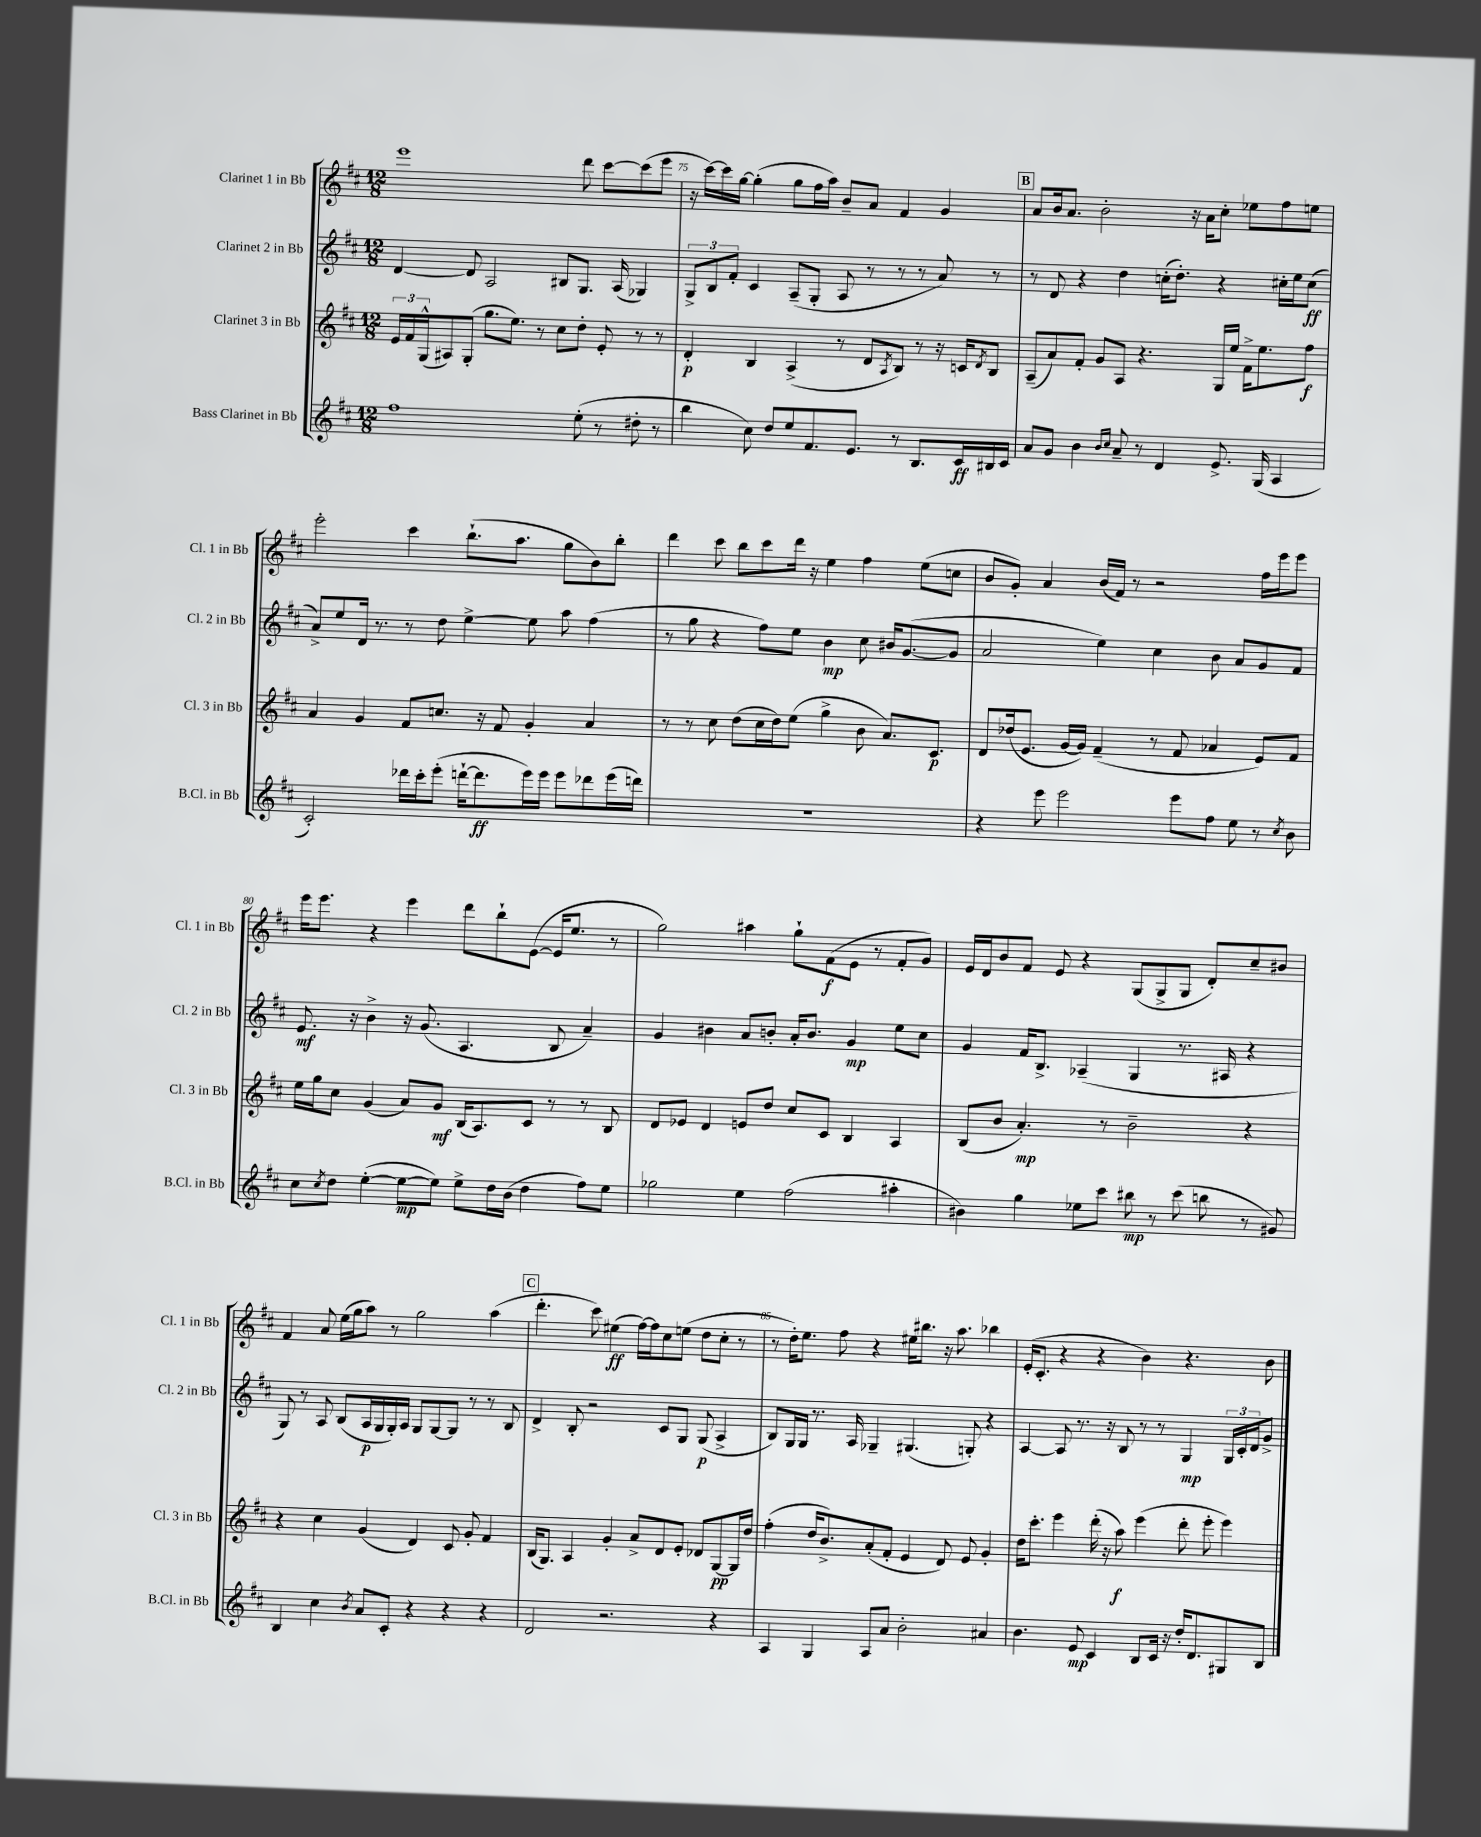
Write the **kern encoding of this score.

**kern	**kern	**kern	**kern
*staff4	*staff3	*staff2	*staff1
*clefG2	*clefG2	*clefG2	*clefG2
*k[f#c#]	*k[f#c#]	*k[f#c#]	*k[f#c#]
*M12/8	*M12/8	*M12/8	*M12/8
1ff#	24e	[4d	1eee
.	24f#	.	.
.	(24G^^	.	.
.	8A#)	.	.
.	(8G'	8d]	.
.	8.gg	2A	.
.	8.ee)	.	.
.	8r	.	.
.	8cc#	8B#	.
(8ee'	8dd'	8.G	8ddd
8r	8e'	.	[8ccc#
.	.	(16A	.
8dd#'	8r	4G-)	(8ccc#]
8r	8r	.	8eee
=	=	=	=
4bb	4d'	12G^	16r
.	.	.	[16ccc#)
.	.	12B	.
.	.	.	16ccc#]
.	.	12f#'	.
.	.	.	[16gg
8cc#)	4B	4c#	(4gg']
8dd	.	.	.
8ee	(4A^	(8A~	8gg
8.f#	.	8G'	16ff#
.	.	.	16aa)
.	8r	8A	8b~
8.e	.	.	.
.	8d	8r	8a
.	8qA	.	.
8r	8B)	8r	4f#
8.B	8r	8r	.
.	16r	8a)	4g
16c#	16c	.	.
.	8qd	.	.
16B#	8B	8r	.
16c#	.	.	.
=	=	=	=
8a	(8A~	8r	8a
8g	8a)	8d	16b
.	.	.	8.a
4b	8f#'	4r	.
.	8g	.	2b'
16qqb	.	.	.
16qqcc#	.	.	.
8a~	8A	4dd	.
8r	4.r	.	.
4d	.	(16cc'	.
.	.	8.dd')	.
.	.	.	16r
.	.	.	16a
8.e^	16G	4r	8cc#'
.	16ee	.	.
.	16f#^	.	8ee-
(16G	8.ee	.	.
4A	.	16cc#'	8ff#
.	.	16ee	.
.	8ff#	(8cc#	8ee
=	=	=	=
2c#')	4a	8a^)	2eee'
.	.	8ee	.
.	4g	16d	.
.	.	8.r	.
16ddd-	8f#	8r	4ccc#
16ccc#'	.	.	.
(8eee'	8.cc	8dd	.
[16ddd`	.	[4ee^	(8.bb`
8.ddd]	16r	.	.
.	8f#	.	.
.	.	.	8.aa
16eee)	4g'	8ee]	.
16eee	.	.	.
8eee	.	8aa	8gg
8ddd-	4a	(4ff#	8b)
(16eee	.	.	8bb'
16ddd)	.	.	.
=	=	=	=
1.r	8r	8r	4ddd
.	8r	8gg	.
.	8cc#	4r	8ccc#
.	(8dd	.	8bb
.	16cc#	8ff#)	8ccc#
.	16dd)	.	.
.	(8ee	8ee	16ddd
.	.	.	16r
.	4gg^	4b	4ee
.	8b	8cc#	4ff#
.	8.a)	16b#	.
.	.	([8.g	.
.	.	.	(8ee
.	8.c#	.	.
.	.	8g]	8cc
=	=	=	=
4r	8d	2a	8b
.	(16dd-	.	8g')
.	8.e	.	.
8eee	.	.	4a
2eee	[16g	.	.
.	16g])	.	.
.	(4f#~	4ee)	(16b
.	.	.	16f#)
.	.	.	8r
.	8r	4cc#	2r
8eee	8f#	.	.
8ff#	4a-	8b	.
8ee	.	8a	.
8r	8e)	8g	16ff#
.	.	.	16eee
8qcc#	.	.	.
8b	8f#	8f#	8eee
=	=	=	=
8cc#	16ee	8.e	16eee
.	16gg	.	8.eee
8qcc#	.	.	.
8dd	8cc#	.	.
.	.	16r	.
([4ee'	(4g	4b^	4r
8ee_	8a)	16r	4eee
.	.	(8.g	.
8ee])	8g	.	.
8ee^	(16B	4.A	8ddd
.	8.A)	.	.
16dd	.	.	8bb`
(16b	.	.	.
4dd	8c#	.	([8e
.	8r	8B	16e]
.	.	.	8.ee
8ff#)	8r	4a~)	.
8ee	8B	.	8r
=	=	=	=
2gg-	8d	4g	2gg)
.	8e-	.	.
.	4d	4b#	.
4ee	8e	8a	4aa#
.	8dd	8b'	.
(2ff#	8cc#	16a'	8gg`
.	.	8.b	.
.	8c#	.	(8f#
.	4B	4g	8e
.	.	.	8r
4aa#'	4A	8ee	8f#'
.	.	8cc#	8g)
=	=	=	=
4b#)	(8B	4g	16e
.	.	.	16d
.	8b	.	8b
4gg	4.a')	16f#	8f#
.	.	8.B^	.
.	.	.	8e
8ee-	.	(4A-~	4r
8ccc#	8r	.	.
8bb#	2b~	4G	(8G
8r	.	.	8G^
(8ccc#	.	8.r	8G
8bb	.	.	8d')
.	.	16A#	.
8r	4r	4r	8cc#~
8g#)	.	.	8b#
=	=	=	=
4B	4r	8G)	4f#
.	.	8r	.
4cc#	4cc#	8A	8a
.	.	(8B	(16ee
.	.	.	16gg
8qb	.	.	.
8a	(4g	16A	8aa)
.	.	16G	.
8c#'	.	16G')	8r
.	.	16A	.
4r	4d)	8G	2gg
.	.	[8G	.
4r	8c#	8G]	.
.	8g'	8r	.
4r	4f#	8r	(4aa
.	.	8B	.
=	=	=	=
2d	(16B	4d^	4.ddd'
.	8.G)	.	.
.	4A	8B'	.
.	.	2r	8ccc#)
2.r	4g'	.	(4ee#
.	8a^	.	[16ff#)
.	.	.	16ff#]
.	8d	8c#	8cc#
.	8e'	8G	(8ee
.	8d-	(8G	8dd
4r	[8G	4A^	8cc#'
.	16G]	.	8r
.	16dd	.	.
=	=	=	=
4A	(4ff#'	8B)	8r
.	.	16G	16dd')
.	.	16G	8.ee
4G	16dd	8.r	.
.	8.b^)	.	.
.	.	.	8ff#
.	.	16A	.
8A	(8a'	4G-~	4r
8a	8f#'	.	.
2b'	4e	(4.G#	16ee#
.	.	.	8.bb#
.	8d)	.	16r
.	.	.	8.aa
.	8e	8G')	.
4a#	4g'	4r	4bb-
=	=	=	=
4.b	16dd	[4A	(16e'
.	8.ccc#'	.	8.c#'
.	4eee	8A]	4r
8e	.	8.r	.
4c#	(16ddd'	.	4r
.	16r	16r	.
.	8aa)	8B	.
8B	(4eee	8r	4b)
16c#	.	8r	.
16r	.	.	.
16dd'	8ddd'	4G	4.r
8.d	.	.	.
.	8eee'	.	.
8G#	4eee)	24G	.
.	.	24c#'	.
.	.	24d	.
8B	.	8g^	8b
==	==	==	==
*-	*-	*-	*-
